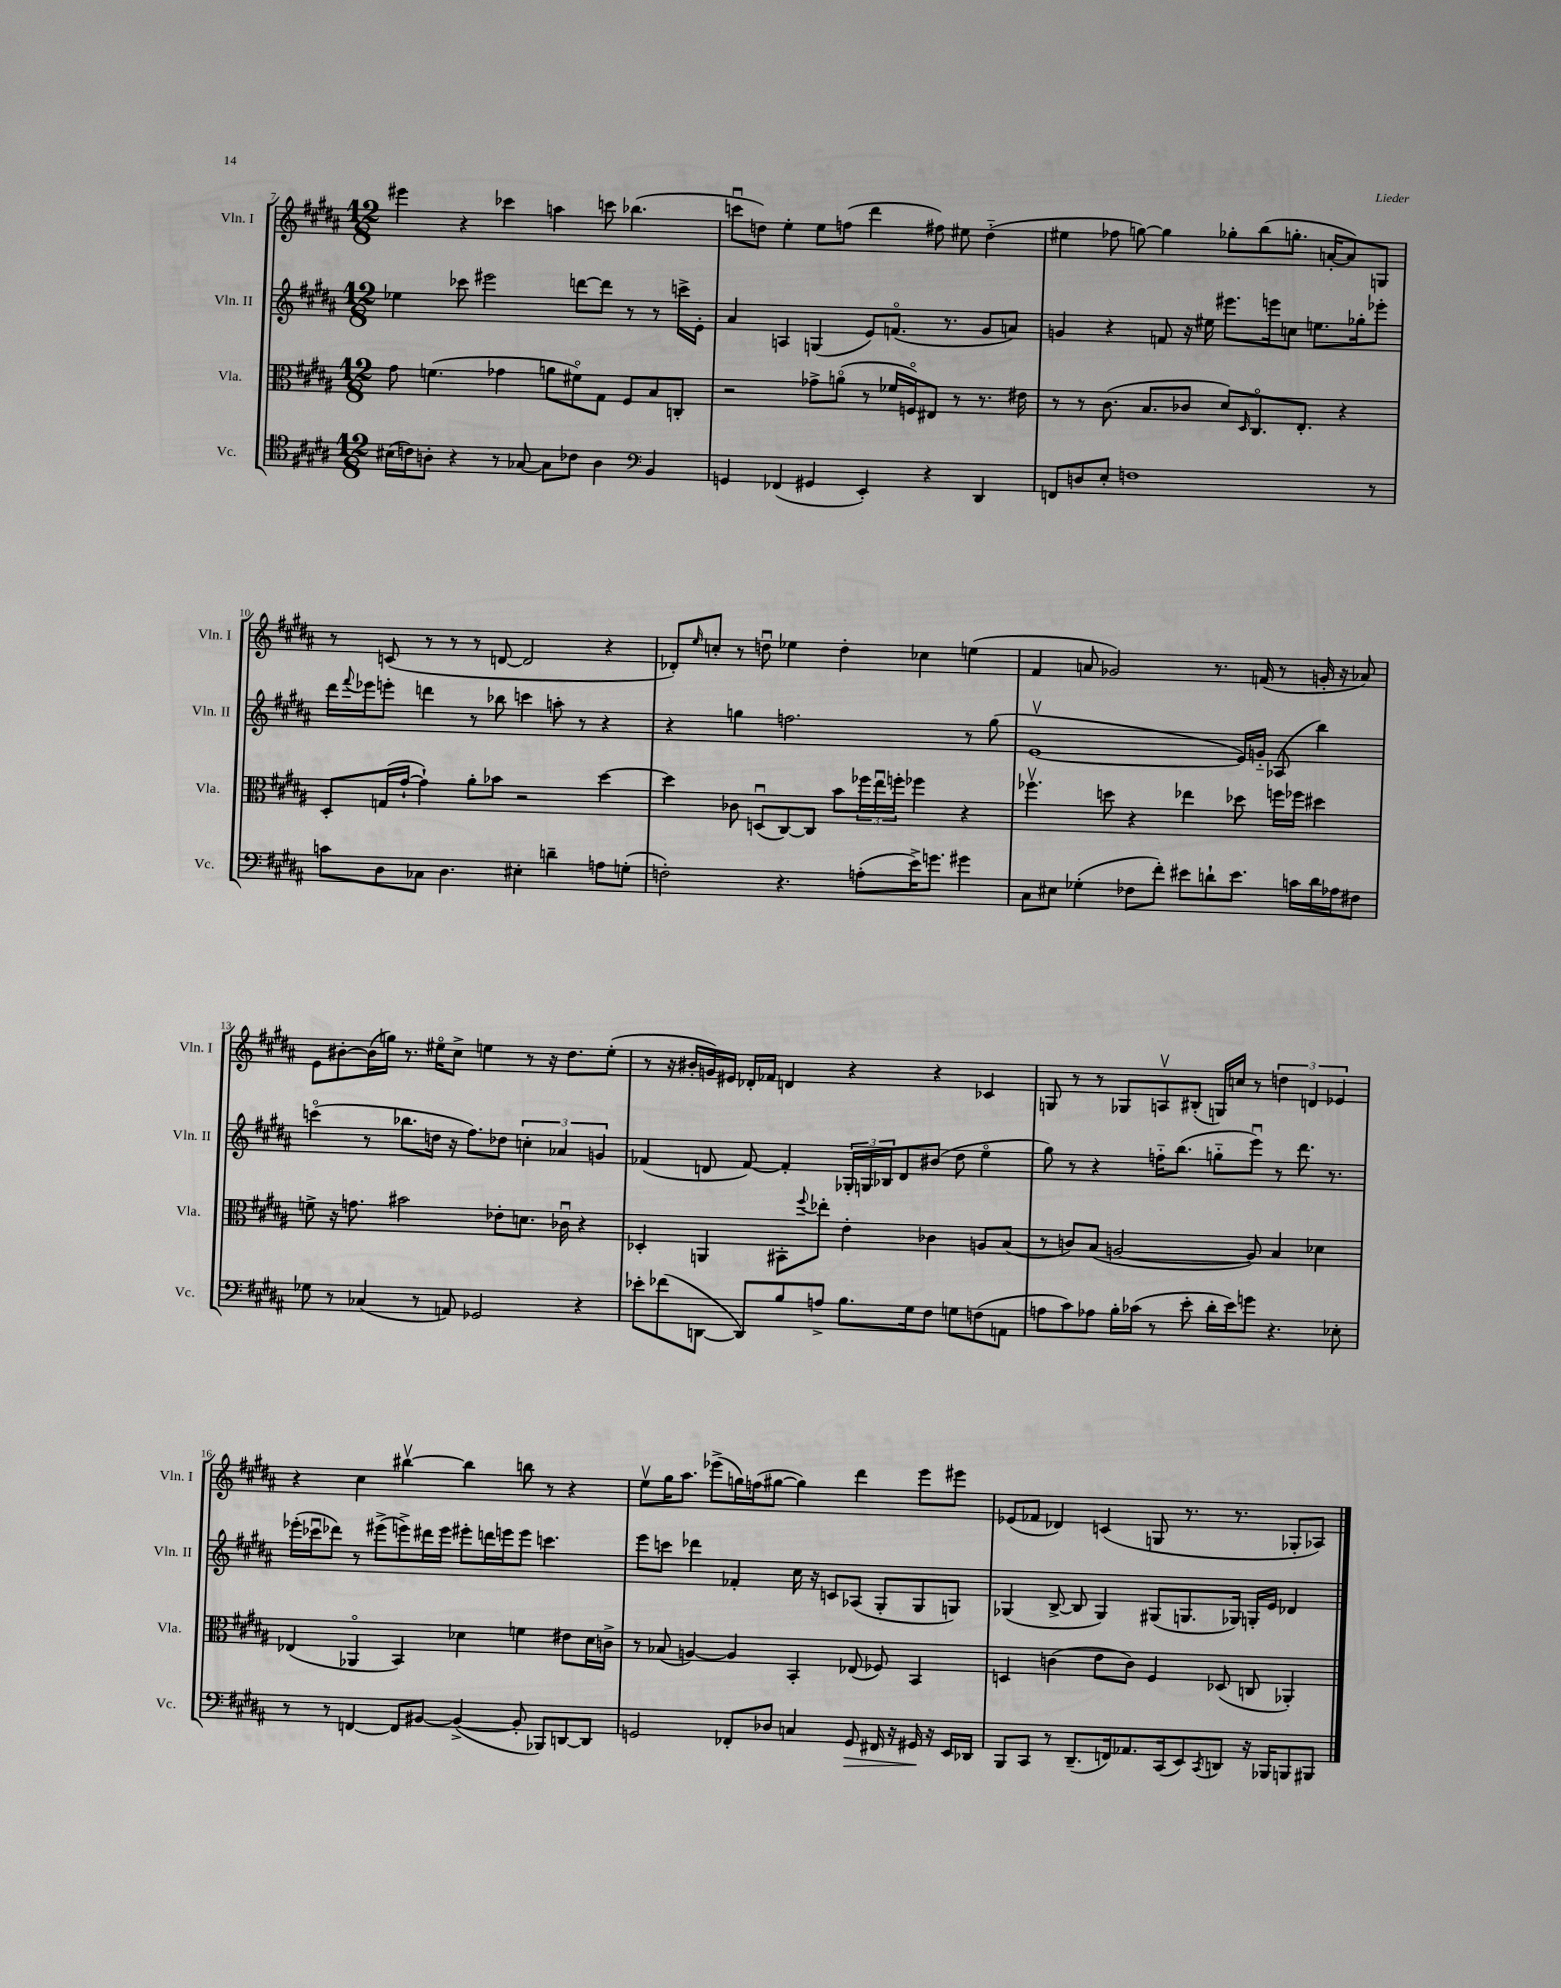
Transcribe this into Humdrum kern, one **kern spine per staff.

**kern	**kern	**kern	**kern
*staff4	*staff3	*staff2	*staff1
*clefC4	*clefC3	*clefG2	*clefG2
*k[f#c#g#d#a#]	*k[f#c#g#d#a#]	*k[f#c#g#d#a#]	*k[f#c#g#d#a#]
*M12/8	*M12/8	*M12/8	*M12/8
(16B#\LL	8g#\	4ee-\	4eee#\
16c\J)	.	.	.
8A'\J	(4.f\	.	.
4r	.	8ccc-\	4r
.	.	2eee#\	.
8r	4g-\	.	4ccc-\
[8G-/	.	.	.
8G-\]L	8a\L	.	4aa\
8c-\J	8f#o\)	[8ddd\L	.
4A\	8G#\J	8ddd\]J	8ccc\
.	8F#/L	8r	(4.bb-\
*clefF4	*	*	*
4BB/	8B/	8r	.
.	8C'/J	16ccc^\LL	.
.	.	16e'\JJ	.
=	=	=	=
4GG/	2r	4a#/	8cccu\L
.	.	.	8dd\J)
(4FF-/	.	4A/	4ee'\
4GG#/	8g-^\L	(4G/	8ee\L
.	(8ao\J	.	(8ff\J
4EE'/)	8r	8e/L)	4ddd#\
.	16f-/LL	(8.fo/J	.
.	16Fo/J)	.	.
4r	8E#/J	.	8ff#\)
.	.	8.r	.
.	8r	.	8ee#\
4DD#/	8.r	8g#/L	(4dd'~\
.	.	8a/J)	.
.	16e#\	.	.
=	=	=	=
8FF/L	8r	4g/	4ee#\
8D/	8r	.	.
8E'/J	(8.c#\	4r	8ff-\
1F	.	.	[8gg\)
.	8.B/L	.	.
.	.	8f/	4gg\]
.	8c-/J	16r	.
.	.	16ee#\	.
.	8d#/L)	8.eee#\L	8gg-'\L
.	16qqD#/	.	.
.	8.C#o/	.	(8bb\
.	.	16eee\k	.
.	.	8cc\J	8.gg'\J
.	8.E'/J	.	.
.	.	8.ee\L	.
.	.	.	[16a'/LK
.	4r	.	8a/])
.	.	16gg-'\k	.
8r	.	8eee-'\J	8G/J
=	=	=	=
8c\L	8D#'/L	16ddd#\LL	8r
.	.	8qqfff#/	.
.	.	16eee-\J	.
8D#\	(16G/L	8eee'\J	(8c/
.	[16g#`/JJ	.	.
8C-\J	4g#`\])	4ddd\	8r
4.D#\	.	.	8r
.	8a#'\L	8r	8r
.	8b-\J	8bb-\	[8d/
4E#'\	2r	4ccc\	2d/]
4d~\	.	8aa'\	.
.	.	8r	.
8A\L	[4dd#\	4r	4r
(8G'\J	.	.	.
=	=	=	=
2F'\)	4dd#\]	4r	8d-'/L)
.	.	.	16qqee/
.	.	.	8cc'/J
.	8c-\	4gg\	8r
.	(8Du/L	.	8ddu\
4.r	[8C#/)	2.ff\	4ee-\
.	8C#/]J	.	.
.	8b\L	.	4dd'\
(8A'\L	24ff-\L	.	.
.	24eeu\	.	.
.	24ff'\JJ	.	.
16e^\K)	4ff-\	.	4cc-\
8.g\J	.	.	.
4g#\	4r	8r	(4ee\
.	.	(8gg\	.
=	=	=	=
8C#\L	4.ff-v\	[1ev	4f#/
8E#\J	.	.	.
(4G-'\	.	.	8a/
.	8dd\	.	2g-/)
8F-\L	4r	.	.
8f#'\J)	.	.	.
8e#\L	4ee-\	.	.
8d`\	.	.	8.r
8.e#\J	8dd-\	16e/]LL)	.
.	.	16g'~/JJ	(16f/
.	16ff\LL	(8A-/	8r
16c\LL	16ff-\JJ	.	.
16d\	4dd#\	4bb\)	16g'/
16A-\J	.	.	16r
8F#\J	.	.	8a-/)
=	=	=	=
8G-\	8f^\	(4ccco\	8e\L
8r	16r	.	[8b#'\
.	8.g\	.	.
(4C-/	.	8r	(16b#\]L
.	.	.	16gg\JJ)
.	2b#\	8.bb-\L	8.r
8r	.	.	.
.	.	16dd\Jk	16ee#o\LK
8AA/)	.	16r	8cc#^\J
.	.	8.ff#\L)	.
2GG-/	.	.	4ee\
.	8e-'\L	8dd-\J	.
.	8.d\J	6cc'\	8r
.	.	.	16r
.	.	6a-/	.
.	16c-u\	.	8.dd#\L
4r	4r	.	.
.	.	6g/	.
.	.	.	(8ee'\J
=	=	=	=
8e-'\L	4D-'/	(4f-/	8r
(8f-\	.	.	16r
.	.	.	16b#'/LL
[8DD\J	4AA/	8d/	16g/)
.	.	.	16e#/JJ
8DD/]L)	.	[8f-/)	16d-'/LL
.	.	.	16f-/JJ
8B/	8BB#'\L	4f-'/]	4d/
.	8qqff#/	.	.
8A^/J	8ee-'\J	.	.
8.B\L	4e'\	24G-'/LL	4r
.	.	24G/	.
.	.	24B-/J	.
.	.	8d/	.
16G#\k	.	.	.
8F#\J	4c-\	(8b#/J	4r
8G\L	.	8dd#\	.
(8F\	8A/L	4eeo\	4c-/
8AA\J	(8B/J	.	.
=	=	=	=
8A\L	8r	8gg#\)	8G/
8c#\)	8c/L)	8r	8r
8A-\J	(8B/J	4r	8r
16B'\LL	[2A/	.	8G-/L
(16c-\JJ	.	.	.
8r	.	16ff'~\LK	8Av/
.	.	(8.bb\J	.
8e'\	.	.	(8B#'/J
16d#'\LL	.	8gg'~\L	16G/LL)
16e\J)	.	.	16cc/JJ
8g\J	8A/])	8eeeu\J)	8r
4.r	4B/	8r	6dd\
.	.	8.ddd#\	.
.	.	.	6d/
.	4d-\	.	.
.	.	8.r	.
.	.	.	6e-/
8E-'\	.	.	.
=	=	=	=
8r	(4E-/	(16eee-'\LL	4r
.	.	16ccc-u\J	.
8r	.	8ddd-\J)	.
[4FF/	4AA-o/	8r	4cc#\
.	.	(8eee#^\L	.
8FF/]L	4BB/)	8eee^\)	[4bb#v\
[8BB#/J	.	16ddd#\L	.
.	.	16eee\JJ	.
(4BB#^/_	4d-\	8eee#'\L	4bb#\]
.	.	16ddd\L	.
.	.	16eee\J	.
8BB#'/]	4f\	8eee\J	8bb\
8BBB-/L)	.	4.ccc\	8r
[8DD/	8e#\L	.	4r
8DD/]J	16d-\L	.	.
.	16c^\JJ	.	.
=	=	=	=
2GG/	8r	8eee\L	8eev\L
.	(8B-/	8ccc\J	16gg#\K
.	.	.	8.aa#\J
.	[4A/)	4ddd-\	.
.	.	.	(8eee-^\L
8FF-'/L	4A/]	4f-'/	16gg\L)
.	.	.	(16ff\J
8D-/J	.	.	[8gg#\J
4C/	4BB'/	16cc#\	4gg#\])
.	.	16r	.
.	.	8c/L	.
8GG/	(8E-/	(8A-/J	4ddd#\
16FF#/	8F-/)	8G#'/L	.
16r	.	.	.
16GG#/	4BB/	8G#/	8eee-\L
16r	.	.	.
16EE/LL	.	8G/J)	8eee#\J
16DD-/JJ	.	.	.
=	=	=	=
8BBB/L	4D/	(4G-/	(8e-/L
8CC#/J	.	.	8f-/J
8r	(4c\	[8B^/	4d-/)
(8.DD#~/L	.	8B/]	.
.	8e\L	4G-/)	(4c/
16FF/k)	.	.	.
8.AA-/	8c\J)	.	.
.	4F#/	(8G#/L	8G/
(16CC#/k	.	.	.
8EE/)	.	8.G/	8.r
8qCC#/	.	.	.
8DD/J	(8D-/	.	.
.	.	16G-/Jk)	8.r
16r	8C/	16G'/LL	.
16BBB-/LK	.	16e/JJ	.
8BBB/	4AA-'/)	4d-/	8G-'/L
8BBB#/J	.	.	8A-/J)
==	==	==	==
*-	*-	*-	*-
